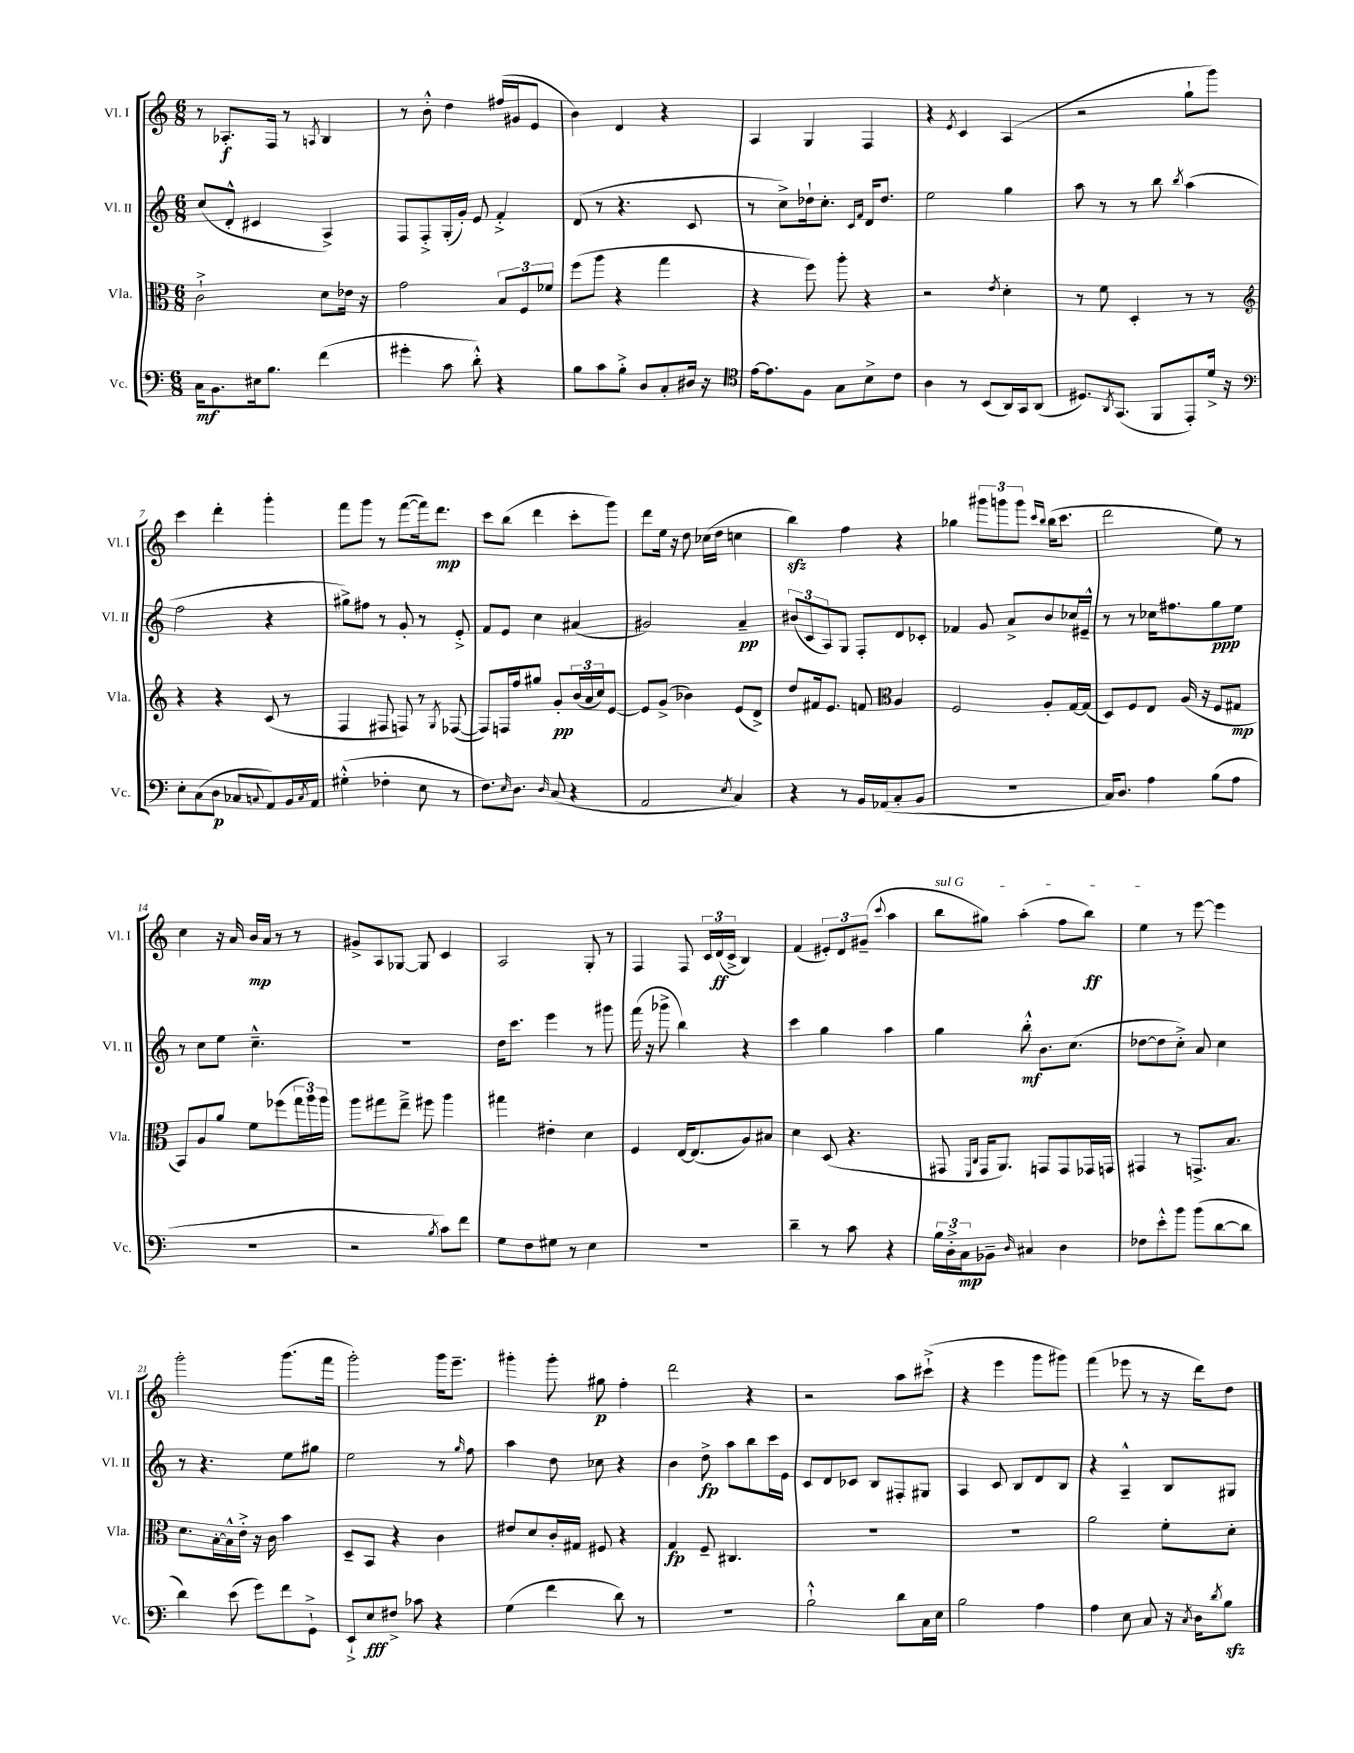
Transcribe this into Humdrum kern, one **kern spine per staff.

**kern	**dynam	**kern	**dynam	**kern	**dynam	**kern	**dynam
*part4	*part4	*part3	*part3	*part2	*part2	*part1	*part1
*staff4	*staff4	*staff3	*staff3	*staff2	*staff2	*staff1	*staff1
*I"Vc.	*	*I"Vla.	*	*I"Vl. II	*	*I"Vl. I	*
*I'Vc.	*	*I'Vla.	*	*I'Vl. II	*	*I'Vl. I	*
*clefF4	*	*clefC3	*	*clefG2	*	*clefG2	*
*k[]	*	*k[]	*	*k[]	*	*k[]	*
*M6/8	*	*M6/8	*	*M6/8	*	*M6/8	*
=1	=1	=1	=1	=1	=1	=1	=1
16C\KL	mf	2c`^\	.	(8cc/L	.	8r	.
8.BB\	.	.	.	.	.	.	.
.	.	.	.	8d'^^/J	.	8.A-X'/L	f
16E#X\k	.	.	.	4c#X/	.	.	.
8.B\J	.	.	.	.	.	16F/Jk	.
.	.	.	.	.	.	8r	.
.	.	.	.	.	.	8qAn/	.
(4f\	.	8d\L	.	4A^/)	.	4B/	.
.	.	16e-X\Jk	.	.	.	.	.
.	.	16r	.	.	.	.	.
=2	=2	=2	=2	=2	=2	=2	=2
4g#X'\	.	2g\	.	8F/L	.	8r	.
.	.	.	.	8F'^/	.	8b'^^\	.
8c\	.	.	.	(16G'/L	.	4dd\	.
.	.	.	.	16g'/JJ)	.	.	.
8d'^^\)	.	.	.	8e/	.	.	.
4r	.	12B/L	.	4f'^/	.	(16ff#X/LL	.
.	.	.	.	.	.	16g#X/J	.
.	.	12F/	.	.	.	.	.
.	.	.	.	.	.	8e/J	.
.	.	12f-X/J	.	.	.	.	.
=3	=3	=3	=3	=3	=3	=3	=3
8B\L	.	(8ff\L	.	(8d/	.	4b\)	.
8c\	.	8aa\J	.	8r	.	.	.
8B'^\J	.	4r	.	4.r	.	4d/	.
8D/L	.	.	.	.	.	.	.
8C'/	.	4gg\	.	.	.	4r	.
16D#X/Jk	.	.	.	8c/	.	.	.
16r	.	.	.	.	.	.	.
=4	=4	=4	=4	=4	=4	=4	=4
*clefC4	*	*	*	*	*	*	*
[16e\KL	.	4r	.	8r	.	4A/	.
8.e\]	.	.	.	.	.	.	.
.	.	.	.	8cc^\L)	.	.	.
8F\J	.	8ff\)	.	16dd-X`\k	.	4G/	.
.	.	.	.	8.cc'\J	.	.	.
8G\L	.	8aa'\	.	.	.	.	.
.	.	.	.	16qqc/LL	.	.	.
.	.	.	.	16qqf/JJ	.	.	.
8B^\	.	4r	.	16d/KL	.	4F/	.
.	.	.	.	8.dd-/J	.	.	.
8c\J	.	.	.	.	.	.	.
=5	=5	=5	=5	=5	=5	=5	=5
4A\	.	2r	.	2ee\	.	4r	.
.	.	.	.	.	.	8qe/	.
8r	.	.	.	.	.	4c/	.
(8BB/L	.	.	.	.	.	.	.
.	.	8qe/	.	.	.	.	.
16AA/L)	.	4d'\	.	4gg\	.	(4A/	.
16GG/J	.	.	.	.	.	.	.
(8AA/J	.	.	.	.	.	.	.
=6	=6	=6	=6	=6	=6	=6	=6
8.D#X/L)	.	8r	.	8aa\	.	2r	.
.	.	8f\	.	8r	.	.	.
8qAA/	.	.	.	.	.	.	.
(8.GG/J	.	.	.	.	.	.	.
.	.	4D'/	.	8r	.	.	.
8FF/L	.	.	.	8bb\	.	.	.
.	.	.	.	8qbb/	.	.	.
8EE'/)	.	8r	.	(4aa\	.	8gg`\L	.
16d^/Jk	.	8r	.	.	.	8ggg\J)	.
16r	.	.	.	.	.	.	.
!!LO:LB:g=z
=7	=7	=7	=7	=7	=7	=7	=7
*clefF4	*	*clefG2	*	*	*	*	*
8E'\L	.	4r	.	2ff\	.	4ccc\	.
(8C\	.	.	.	.	.	.	.
8D\J	p	4r	.	.	.	4ddd'\	.
8C-X/L	.	.	.	.	.	.	.
8qqCn/	.	.	.	.	.	.	.
8AA/)	.	(8c/	.	4r	.	4ggg'\	.
16BB/L	.	8r	.	.	.	.	.
8qC/	.	.	.	.	.	.	.
16AA/JJ	.	.	.	.	.	.	.
=8	=8	=8	=8	=8	=8	=8	=8
(4G#X'^^\	.	4F/	.	8gg#X^\L)	.	8fff\L	.
.	.	.	.	8ff#X\J	.	8ggg\J	.
4F-X'\	.	8F#X/	.	8r	.	8r	.
.	.	8Fn/)	.	8g'/	.	([8fff\L	.
8E\	.	8r	.	8r	.	16fff\k])	.
.	.	.	.	.	.	8.ddd\J	mp
.	.	8qG/	.	.	.	.	.
8r	.	([8F-X/	.	8e'^/	.	.	.
=9	=9	=9	=9	=9	=9	=9	=9
8.F\L)	.	8F-/L])	.	8f/L	.	8ccc\L	.
.	.	16Fn/L	.	8e/J	.	(8bb\J	.
16qqE/	.	.	.	.	.	.	.
8.D\J	.	16ff/J	.	.	.	.	.
.	.	8gg#X/J	.	4cc\	.	4ddd\	.
16qqD/	.	.	.	.	.	.	.
(8C/	.	8g'/L	pp	.	.	.	.
4r	.	(24b/L	.	(4a#X/	.	8ccc'\L	.
.	.	24a/	.	.	.	.	.
.	.	24cc/J)	.	.	.	.	.
.	.	[8e/J	.	.	.	8ggg\J)	.
=10	=10	=10	=10	=10	=10	=10	=10
2AA/	.	8e/L]	.	2g#X/)	.	8ddd\L	.
.	.	(8g^/J	.	.	.	16ee\Jk	.
.	.	.	.	.	.	16r	.
.	.	4b-X\)	.	.	.	8dd\	.
.	.	.	.	.	.	(16cc-X\LL	.
.	.	.	.	.	.	16dd\JJ	.
8qE/	.	.	.	.	.	.	.
4C/)	.	(8e/L	.	4a~/	pp	4ccn\	.
.	.	8d^/J)	.	.	.	.	.
=11	=11	=11	=11	=11	=11	=11	=11
4r	.	8dd/L	.	(12b#X/L	.	4bbzz\)	.
.	.	.	.	12c/	.	.	.
.	.	16f#X/k	.	.	.	.	.
.	.	.	.	12A/)	.	.	.
.	.	8.e/J	.	.	.	.	.
8r	.	.	.	8G/J	.	4ff\	.
16BB/LL	.	8fn/	.	8F'/L	.	.	.
(16AA-X/J	.	.	.	.	.	.	.
*	*	*clefC3	*	*	*	*	*
8C'/	.	4A/	.	8d/	.	4r	.
8BB/J	.	.	.	8c-X'/J	.	.	.
=12	=12	=12	=12	=12	=12	=12	=12
2.r	.	2F/	.	4f-X/	.	4gg-X\	.
.	.	.	.	8g/	.	12ggg#X\L	.
.	.	.	.	.	.	12gggn\	.
.	.	.	.	8a^/L	.	.	.
.	.	.	.	.	.	12ggg\J	.
.	.	.	.	.	.	16qqccc/LL	.
.	.	.	.	.	.	16qqbb/JJ	.
.	.	8A'/L	.	8b/	.	(16bb\KL	.
.	.	.	.	.	.	8.ccc\J	.
.	.	[16G/L	.	16cc-X/L	.	.	.
.	.	(16G/JJ]	.	16e#X~^^/JJ	.	.	.
=13	=13	=13	=13	=13	=13	=13	=13
16C/KL)	.	8D/L)	.	8r	.	2ddd\	.
8.D/J	.	.	.	.	.	.	.
.	.	8F/	.	8r	.	.	.
4A\	.	8E/J	.	16cc-X\KL	.	.	.
.	.	.	.	8.ff#X\	.	.	.
.	.	(16A/	.	.	.	.	.
.	.	16r	.	.	.	.	.
(8B\L	.	8F/L	.	8gg\	ppp	8ee\)	.
8A\J	.	8G#X/J	mp	8ee\J	.	8r	.
!!LO:LB:g=z
=14	=14	=14	=14	=14	=14	=14	=14
2.r	.	8BB/L)	.	8r	.	4cc\	.
.	.	8A/	.	8cc\L	.	.	.
.	.	8a/J	.	8ee\J	.	16r	.
.	.	.	.	.	.	16a/	.
.	.	8f\L	.	4.cc~^^\	.	16b/LL	mp
.	.	.	.	.	.	16a/JJ	.
.	.	(8ff-X\	.	.	.	8r	.
.	.	24gg\L	.	.	.	8r	.
.	.	24aa\)	.	.	.	.	.
.	.	24aa\JJ	.	.	.	.	.
=15	=15	=15	=15	=15	=15	=15	=15
2r	.	8aa\L	.	2.r	.	8g#X^/L	.
.	.	8gg#X\	.	.	.	8A/	.
.	.	8ee~^\J	.	.	.	[8G-X/J	.
.	.	8ff#X\	.	.	.	8G-/]	.
8qB/	.	.	.	.	.	.	.
8c\L)	.	4aa\	.	.	.	4c/	.
8f\J	.	.	.	.	.	.	.
=16	=16	=16	=16	=16	=16	=16	=16
8G\L	.	4gg#X\	.	16dd\KL	.	2A/	.
.	.	.	.	8.ccc\J	.	.	.
8F\	.	.	.	.	.	.	.
8G#X\J	.	4e#X'\	.	4eee\	.	.	.
8r	.	.	.	.	.	.	.
4E\	.	4d\	.	8r	.	8G'/	.
.	.	.	.	8ggg#X\	.	8r	.
=17	=17	=17	=17	=17	=17	=17	=17
2.r	.	4F/	.	(16fff\	.	4F/	.
.	.	.	.	16r	.	.	.
.	.	.	.	8ggg-X^\	.	.	.
.	.	[16E/KL	.	4bb\)	.	8F/	.
.	.	(8.E/]	.	.	.	.	.
.	.	.	.	.	.	24c/LL	.
.	.	.	.	.	.	(24d/	ff
.	.	.	.	.	.	24c^/JJ	.
.	.	8A/)	.	4r	.	4B/)	.
.	.	8B#X/J	.	.	.	.	.
=18	=18	=18	=18	=18	=18	=18	=18
4d~\	.	4d\	.	4ccc\	.	(4f/	.
8r	.	(8D/	.	4gg\	.	12e#X'/L)	.
.	.	.	.	.	.	12d/	.
8c\	.	4.r	.	.	.	.	.
.	.	.	.	.	.	(12g#X~/J	.
.	.	.	.	.	.	8qqccc/	.
4r	.	.	.	4aa\	.	4aa\	.
=19	=19	=19	=19	=19	=19	=19	=19
!	!	!	!	!	!	!LO:TX:a:i:t=sul G	!
24B\LL	.	8GG#X/	.	4gg\	.	8bb\L	.
24D'^\	.	.	.	.	.	.	.
24C\J	mp	.	.	.	.	.	.
.	.	16qqFF/LL	.	.	.	.	.
.	.	16qqC/JJ	.	.	.	.	.
8BB-X~\J	.	16GG#/KL	.	.	.	8gg#X\J)	.
.	.	8.AA/J)	.	.	.	.	.
16qqD/	.	.	.	.	.	.	.
4C#X/	.	.	.	8bb'^^\	mf	(4aa'\	.
.	.	8GGn/L	.	8.b\L	.	.	.
4D\	.	8GG/	.	.	.	8ff\L	.
.	.	.	.	(8.cc\J	.	.	.
.	.	16GG-X/L	.	.	.	8bb\J)	ff
.	.	16GGn/JJ	.	.	.	.	.
=20	=20	=20	=20	=20	=20	=20	=20
8F-X\L	.	4GG#X/	.	[8dd-X\L	.	4ee\	.
8e'^^\	.	.	.	8dd-\]	.	.	.
8b\J	.	8r	.	8cc'^\J)	.	8r	.
(8b\L	.	8.GGn^/L	.	8a/	.	[8eee\	.
[8d\	.	.	.	4cc\	.	4eee\]	.
.	.	8.B/J	.	.	.	.	.
8d\J]	.	.	.	.	.	.	.
!!LO:LB:g=z
=21	=21	=21	=21	=21	=21	=21	=21
4d\)	.	8.d\L	.	8r	.	2ggg'\	.
.	.	.	.	4.r	.	.	.
.	.	[16B'\L	.	.	.	.	.
(8e\	.	16B^^\]	.	.	.	.	.
.	.	16e'^\JJ	.	.	.	.	.
8g\L)	.	16r	.	.	.	.	.
.	.	16c\	.	.	.	.	.
8f\	.	4b\	.	8ee\L	.	(8.ggg\L	.
8GG`^\J	.	.	.	8gg#X\J	.	.	.
.	.	.	.	.	.	16fff\Jk	.
=22	=22	=22	=22	=22	=22	=22	=22
8EE`^/L	.	8D~/L	.	2ee\	.	2ggg'\)	.
8E/	fff	8BB/J	.	.	.	.	.
8F#X^/J	.	4r	.	.	.	.	.
8c-X\	.	.	.	.	.	.	.
4r	.	4c\	.	8r	.	16ggg\KL	.
.	.	.	.	.	.	8.eee~\J	.
.	.	.	.	16qqgg/	.	.	.
.	.	.	.	8ff\	.	.	.
=23	=23	=23	=23	=23	=23	=23	=23
(4G\	.	8e#X/L	.	4aa\	.	4ggg#X'\	.
.	.	8d/	.	.	.	.	.
4f\	.	16c'/L	.	8dd\	.	8ggg#'\	.
.	.	16G#X/JJ	.	.	.	.	.
.	.	8F#X/	.	8cc-X\	.	8gg#X\	p
8d\)	.	4r	.	4r	.	4ff'\	.
8r	.	.	.	.	.	.	.
=24	=24	=24	=24	=24	=24	=24	=24
2.r	.	4G/	fp	4b\	.	2ddd\	.
.	.	8F~/	.	8dd^\	fp	.	.
.	.	4.C#X/	.	8aa\L	.	.	.
.	.	.	.	8bb\	.	4r	.
.	.	.	.	16ccc\L	.	.	.
.	.	.	.	16e\JJ	.	.	.
=25	=25	=25	=25	=25	=25	=25	=25
2B`^^\	.	2.r	.	8c/L	.	2r	.
.	.	.	.	8d/	.	.	.
.	.	.	.	8c-X/J	.	.	.
.	.	.	.	8B/L	.	.	.
8d\L	.	.	.	8F#X'/	.	8aa\L	.
16C\L	.	.	.	8G#X/J	.	(8ccc#X`^\J	.
16E\JJ	.	.	.	.	.	.	.
=26	=26	=26	=26	=26	=26	=26	=26
2B\	.	2.r	.	4A/	.	4r	.
.	.	.	.	8c/	.	4eee\	.
.	.	.	.	8B/L	.	.	.
4A\	.	.	.	8d/	.	8ggg\L	.
.	.	.	.	8B/J	.	8ggg#X\J)	.
=27	=27	=27	=27	=27	=27	=27	=27
4A\	.	2a\	.	4r	.	(4fff\	.
8E\	.	.	.	4A~^^/	.	8eee-X\	.
8C/	.	.	.	.	.	8r	.
16r	.	8f'\L	.	8B/L	.	16r	.
8qC/	.	.	.	.	.	.	.
16D\KL	.	.	.	.	.	16ddd\KL)	.
8qd/	.	.	.	.	.	.	.
8Bzz\J	.	8d'\J	.	8G#X/J	.	8dd\J	.
==	==	==	==	==	==	==	==
*-	*-	*-	*-	*-	*-	*-	*-
